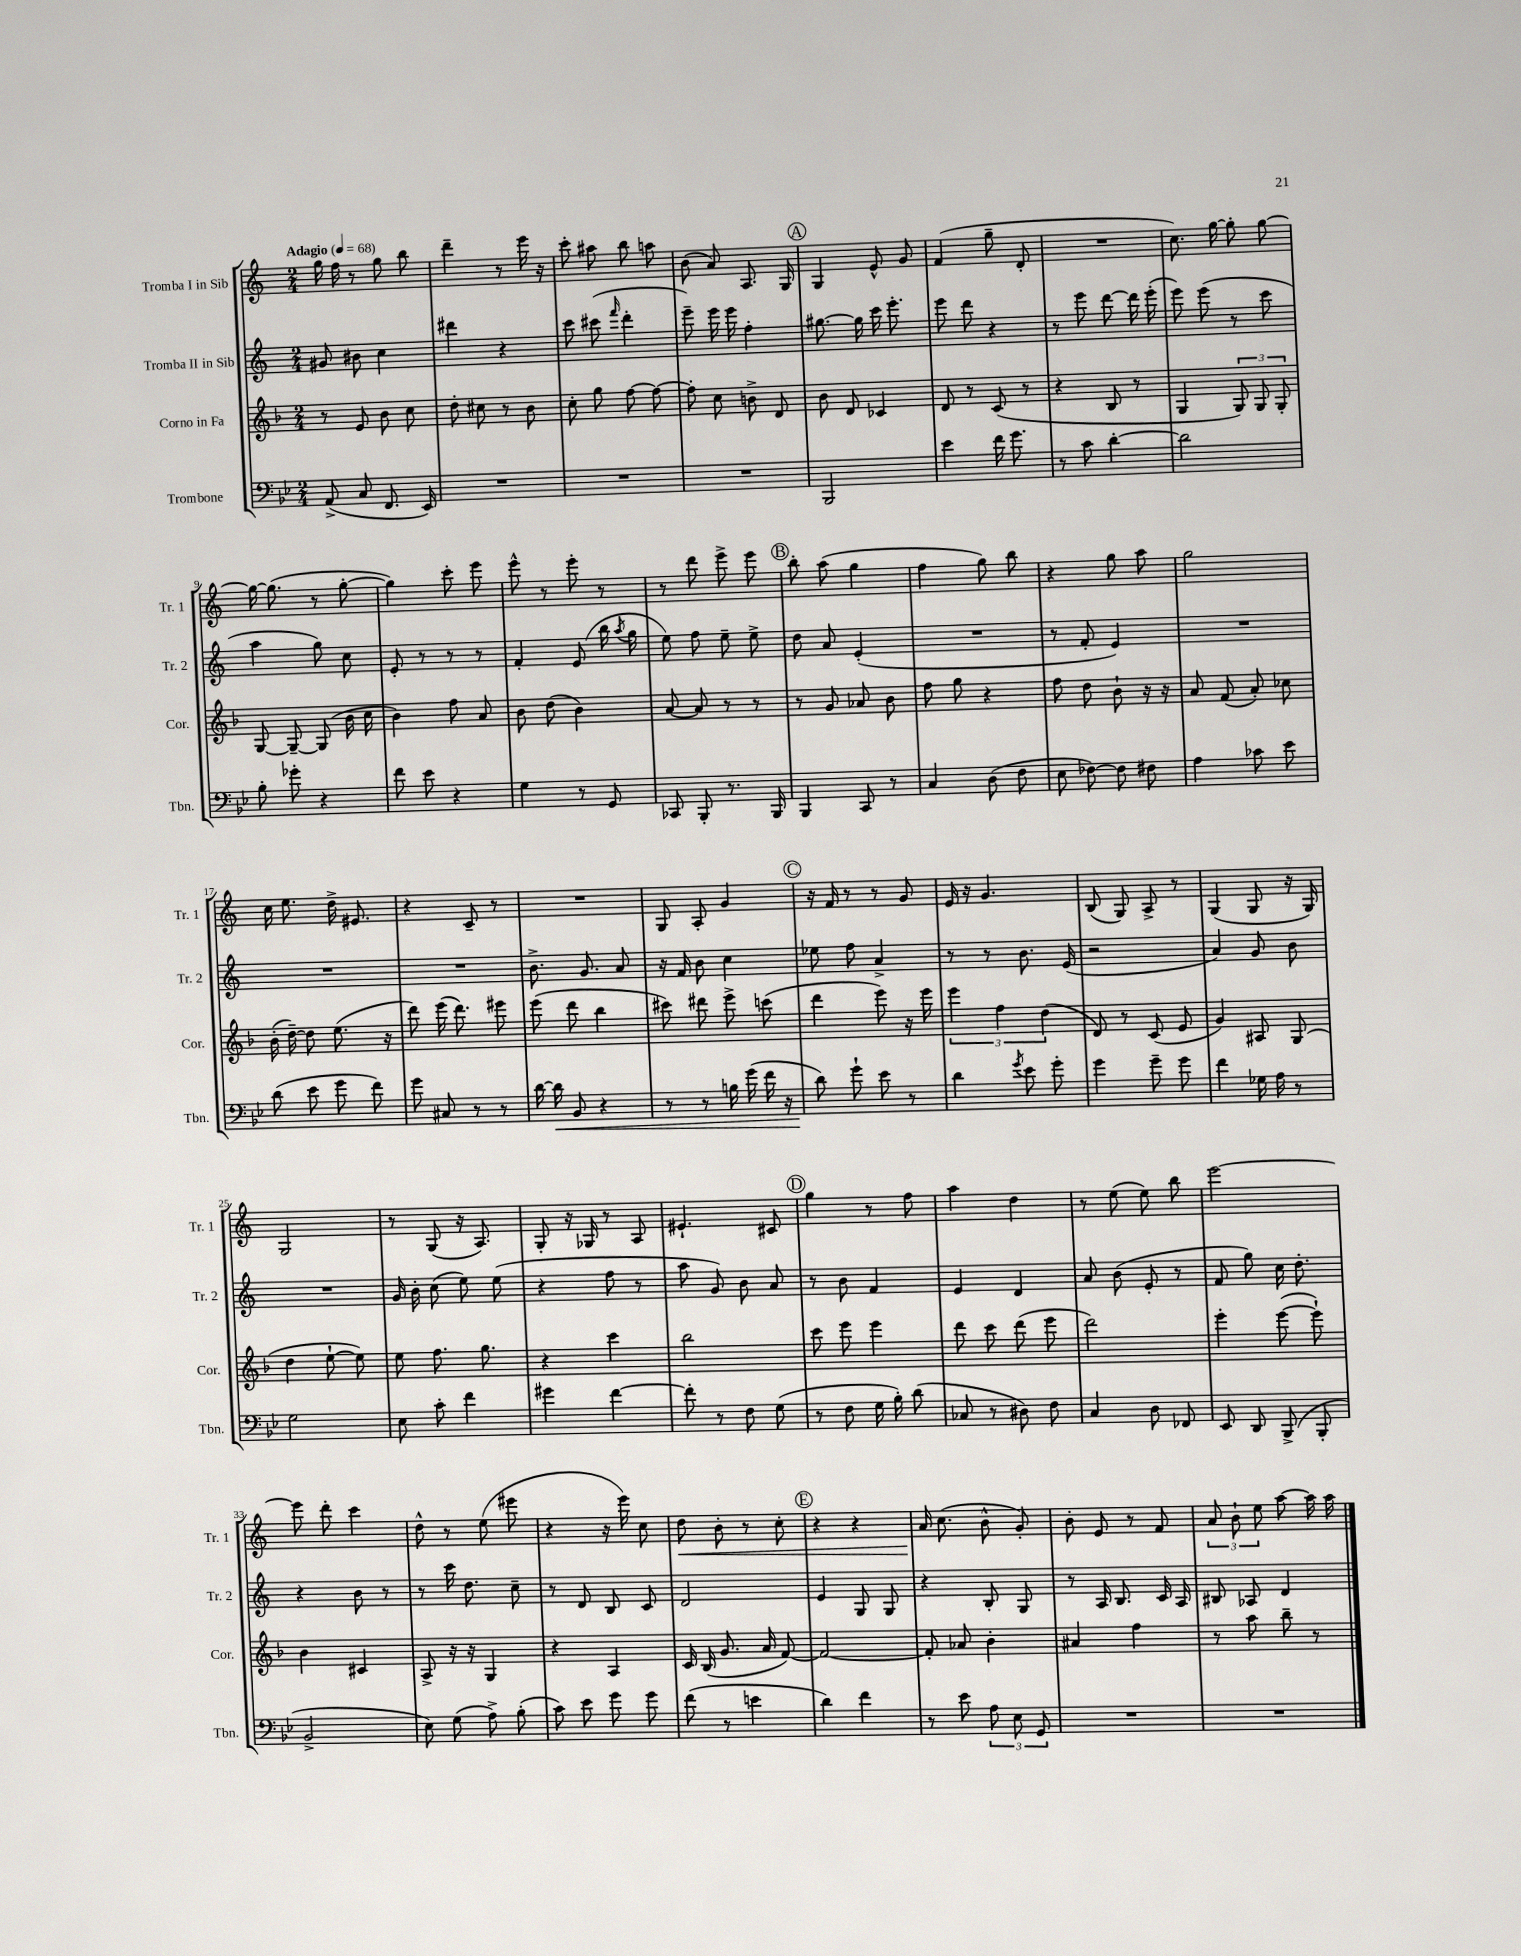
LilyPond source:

<<
\new StaffGroup <<
\new Staff = "s0" \with { instrumentName = "Tromba I in Sib" shortInstrumentName = "Tr. 1" } {
    \clef treble \key c \major \numericTimeSignature \time 2/4 \tempo "Adagio" 4 = 68
    \autoBeamOff g''16 f''16 r8 g''8 b''8 |
    d'''4-- r8 e'''16 r16 |
    c'''8-. ais''8 b''8 a''8 |
    b'8( a'8) a8. g16 |
    \mark \markup { \circle "A" } g4 e'8-^ g'8 |
    f'4( g''8-- d'8-. |
    R2 |
    c''8.) g''16~ g''8-. g''8~ |
    g''16~ g''8.( r8 g''8~-. |
    g''4) c'''8-. e'''8 |
    e'''8-^ r8 e'''8-. r8 |
    r8 d'''8 e'''8-> e'''8 |
    \mark \markup { \circle "B" } b''8-. a''8( g''4 |
    f''4 g''8) b''8 |
    r4 g''8 a''8 |
    g''2 |
    c''16 e''8. d''16-> eis'8. |
    r4 c'8-- r8 |
    R2 |
    g8 a8-. g'4 |
    \mark \markup { \circle "C" } r16 f'16 r8 r8 g'8 |
    e'16 r16 g'4. |
    b8( g8) a8-> r8 |
    g4( g8 r16 g16) |
    g2 |
    r8 g8( r16 a8.) |
    g8-. r16 ges16 r8 a8 |
    eis'4.-! cis'8 |
    \mark \markup { \circle "D" } g''4 r8 f''8 |
    a''4 d''4 |
    r8 e''8( e''8) b''8 |
    e'''2~ |
    e'''8 d'''8-. c'''4 |
    d''8-^ r8 e''8( eis'''8 |
    r4 r16 e'''16) c''8 |
    d''8\< b'8-. r8 c''8-. |
    \mark \markup { \circle "E" } r4 r4 |
    a'16\! c''8.( b'8-^ g'8-.) |
    b'8-. e'8 r8 f'8 |
    \tuplet 3/2 { a'8 b'8-! e''8 } a''8~ a''16 a''16 \bar "|." |
}
\new Staff = "s1" \with { instrumentName = "Tromba II in Sib" shortInstrumentName = "Tr. 2" } {
    \clef treble \key c \major \numericTimeSignature \time 2/4
    \autoBeamOff gis'8 bis'8 c''4 |
    dis'''4 r4 |
    c'''8 cis'''8( \grace { f'''16 } d'''4-. |
    e'''8--) e'''16 e'''16 f''4-. |
    \mark \markup { \circle "A" } gis''8.~ gis''16 c'''16 e'''8.-. |
    e'''8 d'''8 r4 |
    r8 e'''8 d'''8~ d'''16 e'''16-.( |
    e'''8) e'''8( r8 c'''8 |
    a''4 g''8) c''8 |
    e'8-. r8 r8 r8 |
    f'4-. e'8( b''16 \acciaccatura { a''8 } g''16 |
    e''8) f''8 e''8-- e''8-> |
    \mark \markup { \circle "B" } d''8 a'8 e'4-.( |
    R2 |
    r8 f'8-. e'4) |
    R2 |
    R2 |
    R2 |
    b'8.-> g'8. a'8 |
    r16 f'16 b'8 c''4 |
    \mark \markup { \circle "C" } ees''8 f''8 a'4-> |
    r8 r8 b'8. e'16( |
    r2 |
    a'4) g'8 b'8 |
    R2 |
    g'16 b'16-. c''8( e''8) e''8( |
    r4 f''8 r8 |
    a''8 g'8) b'8 a'8 |
    \mark \markup { \circle "D" } r8 b'8 f'4 |
    e'4 d'4 |
    a'8 b'8( e'8-. r8 |
    f'8 g''8) c''16 d''8.-. |
    r4 b'8 r8 |
    r8 c'''16 d''8. c''8-- |
    r8 d'8 b8 c'8 |
    d'2 |
    \mark \markup { \circle "E" } e'4 g8 g8 |
    r4 b8-. g8 |
    r8 a16 b8. c'16 a16 |
    bis8 aes8 d'4 \bar "|." |
}
\new Staff = "s2" \with { instrumentName = "Corno in Fa" shortInstrumentName = "Cor." } {
    \clef treble \key f \major \numericTimeSignature \time 2/4
    \autoBeamOff r8 e'8 bes'8 c''8 |
    d''8-. cis''8 r8 bes'8 |
    c''8-. g''8 f''8~ f''8~ |
    f''8-. c''8 b'8-> d'8 |
    \mark \markup { \circle "A" } bes'8 d'8 ces'4 |
    d'8 r8 c'8( r8 |
    r4 bes8 r8 |
    g4 \tuplet 3/2 { g8) g8 g8-. } |
    g8~ g8~-- g8( bes'16 c''16 |
    bes'4) f''8 a'8 |
    bes'8 d''8( bes'4) |
    a'8~ a'8 r8 r8 |
    \mark \markup { \circle "B" } r8 g'8 aes'8 bes'8 |
    f''8 g''8 r4 |
    f''8 d''8 bes'8-! r16 r16 |
    a'8 f'8( a'8-.) ces''8 |
    bes'16-.( d''16~--) d''8 e''8.( r16 |
    d'''8) e'''16( d'''8.) eis'''8 |
    e'''8( d'''8 bes''4 |
    cis'''8) dis'''8 e'''8-> c'''8( |
    \mark \markup { \circle "C" } d'''4 e'''8) r16 e'''16 |
    \tuplet 3/2 { e'''4 f''4 d''4( } |
    d'8) r8 c'8( e'8 |
    g'4) ais8 g8( |
    d''4 e''8~-! e''8) |
    e''8 f''8. g''8. |
    r4 c'''4 |
    bes''2 |
    \mark \markup { \circle "D" } c'''8 e'''8 e'''4 |
    d'''8 c'''8 d'''8( e'''8 |
    d'''2) |
    e'''4-. e'''8~( e'''8-!) |
    bes'4 cis'4 |
    a8-> r16 r16 g4 |
    r4 a4 |
    c'16 bes16( g'8. a'16 f'8~) |
    \mark \markup { \circle "E" } f'2~ |
    f'8-. aes'8 bes'4-. |
    ais'4 f''4 |
    r8 a''8 bes''8-- r8 \bar "|." |
}
\new Staff = "s3" \with { instrumentName = "Trombone" shortInstrumentName = "Tbn." } {
    \clef bass \key bes \major \numericTimeSignature \time 2/4
    \autoBeamOff a,8->( c8 f,8. ees,16) |
    R2 |
    R2 |
    R2 |
    \mark \markup { \circle "A" } bes,,2 |
    ees'4 f'16 g'8. |
    r8 c'8 d'4~-. |
    d'2 |
    bes8-. ges'8-. r4 |
    f'8 ees'8 r4 |
    g4 r8 g,8 |
    ces,8 bes,,8-. r8. bes,,16 |
    \mark \markup { \circle "B" } bes,,4 c,8 r8 |
    c4 d8( f8 |
    ees8 fes8~) fes8 fis8 |
    a4 ces'8 ees'8 |
    d'8( ees'8 g'8 f'8) |
    g'8 cis8 r8 r8 |
    d'16~ d'16\< bes,8 r4 |
    r8 r8 b16 g'16( f'16 r16 |
    \mark \markup { \circle "C" } d'8\!) g'8-! ees'8 r8 |
    d'4 \acciaccatura { g'8 } ees'8 g'8-. |
    g'4 g'8-- g'8 |
    f'4 ges16 a16 r8 |
    g2 |
    ees8 c'8-. f'4 |
    gis'4 f'4~ |
    f'8-. r8 f8 g8( |
    \mark \markup { \circle "D" } r8 f8 g16 bes16-.) d'8( |
    ces8 r8 dis8) f8 |
    c4 d8 fes,8 |
    ees,8 d,8 bes,,8->( bes,,8-. |
    bes,2-> |
    ees8) g8( a8->) bes8-.( |
    c'8) ees'8 g'8 g'8 |
    f'8( r8 e'4 |
    \mark \markup { \circle "E" } d'4) f'4 |
    r8 ees'8 \tuplet 3/2 { a8 ees8 g,8 } |
    R2 |
    R2 \bar "|." |
}
>>
>>
